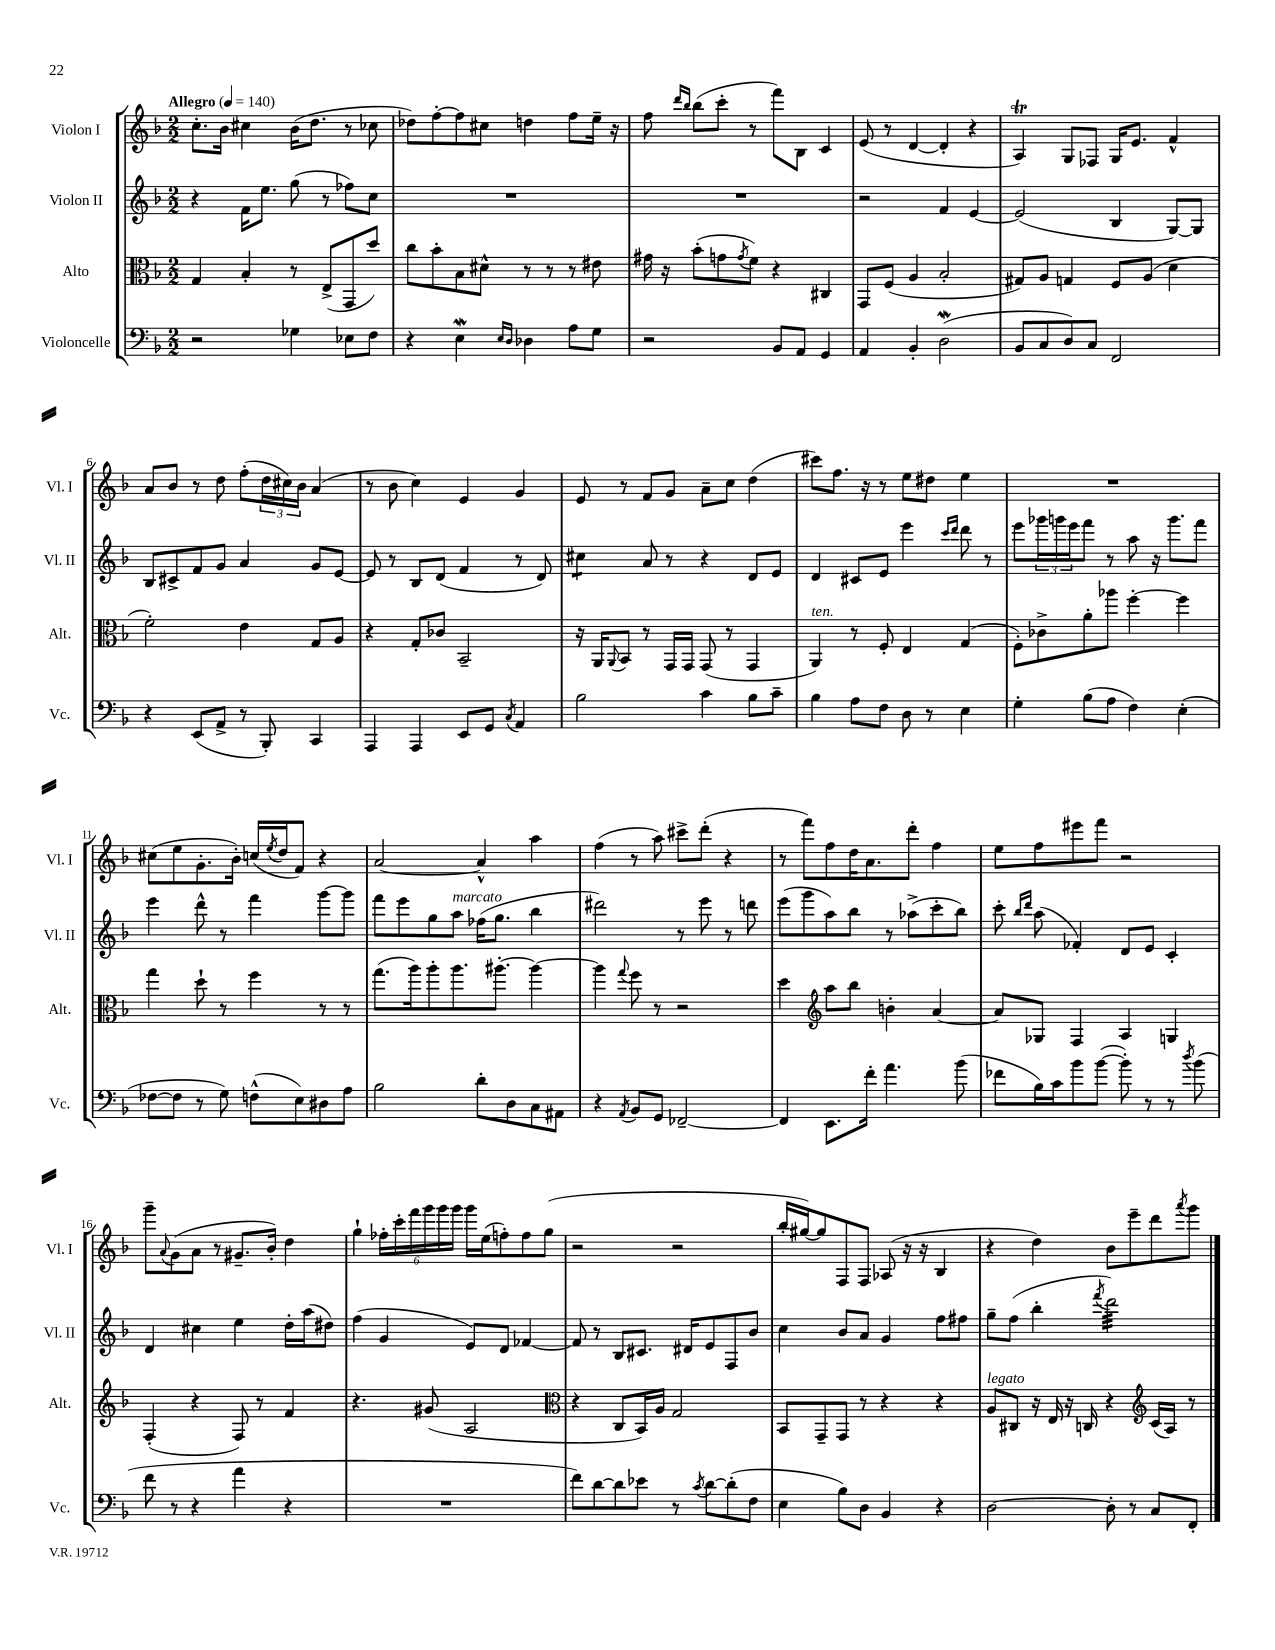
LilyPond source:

<<
\new StaffGroup <<
\new Staff = "s0" \with { instrumentName = "Violon I" shortInstrumentName = "Vl. I" } {
    \clef treble \key f \major \numericTimeSignature \time 2/2 \tempo "Allegro" 4 = 140
    c''8.-. bes'16 cis''4 bes'16( d''8. r8 ces''8 |
    des''8) f''8~-. f''8 cis''8 d''4 f''8 e''16-- r16 |
    f''8 \grace { d'''16 bes''16 } bes''8( c'''8-. r8 f'''8) bes8 c'4 |
    e'8( r8 d'4~ d'4-. r4 |
    a4\trill) g8 fes8 g16 e'8. f'4-^ |
    a'8 bes'8 r8 d''8 f''8-.( \tuplet 3/2 { d''16 cis''16) bes'16 } a'4( |
    r8 bes'8 c''4) e'4 g'4 |
    e'8 r8 f'8 g'8 a'8-- c''8 d''4( |
    cis'''8) f''8. r16 r8 e''8 dis''8 e''4 |
    R1 |
    cis''8( e''8 g'8.-. bes'16-.) c''16( \acciaccatura { e''8 } d''16 f'8) r4 |
    a'2~ a'4-^ a''4 |
    f''4( r8 a''8) cis'''8-> d'''8-.( r4 |
    r8 f'''8) f''8 d''16 a'8. d'''8-. f''4 |
    e''8 f''8 eis'''8 f'''8 r2 |
    g'''8-- \appoggiatura { a'8 } g'8( a'8 r8 gis'8.-- bes'16-.) d''4 |
    g''4-! \tuplet 6/4 { fes''16-. c'''16-. f'''16 g'''16 g'''16 g'''16 } g'''16 e''16( f''8-.) f''8 g''8( |
    r2 r2 |
    bes''16-. gis''16~) gis''8 f8 f8 aes8( r16 r16 bes4 |
    r4 d''4) bes'8 e'''8-- d'''8 \acciaccatura { a'''8 } g'''8 \bar "|." |
}
\new Staff = "s1" \with { instrumentName = "Violon II" shortInstrumentName = "Vl. II" } {
    \clef treble \key f \major \numericTimeSignature \time 2/2
    r4 f'16 e''8. g''8( r8 fes''8) c''8 |
    R1 |
    R1 |
    r2 f'4 e'4~ |
    e'2( bes4 g8~) g8 |
    bes8 cis'8-> f'8 g'8 a'4 g'8 e'8~ |
    e'8 r8 bes8 d'8( f'4 r8 d'8) |
    cis''4:8 a'8 r8 r4 d'8 e'8 |
    d'4 cis'8 e'8 e'''4 \grace { c'''16 d'''16 } d'''8 r8 |
    e'''8 \tuplet 3/2 { ges'''16 g'''16 e'''16 } f'''8 r8 a''8 r16 g'''8. f'''8 |
    e'''4 d'''8-^ r8 f'''4 g'''8~ g'''8 |
    f'''8 e'''8 g''8 a''8^\markup { \italic "marcato" } fes''16( g''8. bes''4 |
    dis'''2) r8 e'''8 r8 d'''8 |
    e'''8( g'''8 a''8) bes''8 r8 aes''8->( c'''8-. bes''8) |
    c'''8-. \grace { bes''16 d'''16 } a''8( fes'4-.) d'8 e'8 c'4-. |
    d'4 cis''4 e''4 d''16-. a''16( dis''8) |
    f''4( g'4 e'8) d'8 fes'4~ |
    fes'8 r8 bes8 cis'8. dis'16 e'8 f8 bes'8 |
    c''4 bes'8 a'8 g'4 f''8 fis''8 |
    g''8-- f''8( bes''4-. \acciaccatura { f'''8 } d'''2:32) \bar "|." |
}
\new Staff = "s2" \with { instrumentName = "Alto" shortInstrumentName = "Alt." } {
    \clef alto \key f \major \numericTimeSignature \time 2/2
    g4 bes4-. r8 e8->( g,8 d''8) |
    c''8 bes'8-. bes8 dis'8-^ r8 r8 r8 eis'8 |
    gis'16 r16 bes'8-.( g'8 \acciaccatura { g'8 } f'8) r4 cis4 |
    g,8 f8( a4 bes2-. |
    gis8) a8 g4 f8 a8( d'4 |
    f'2-.) e'4 g8 a8 |
    r4 g8-. ces'8 bes,2-- |
    r16 a,16 \appoggiatura { a,8 } bes,8 r8 g,16 g,16 g,8( r8 g,4 |
    a,4^\markup { \italic "ten." }) r8 f8-. e4 g4( |
    f8-.) ces'8-> a'8-. aes''8 f''4~-. f''4 |
    g''4 d''8-! r8 f''4 r8 r8 |
    g''8.( a''16) a''8-. a''8. ais''8.~-. ais''4~ |
    ais''4 \appoggiatura { g''8 } f''8 r8 r2 |
    d''4 \clef treble a''8 bes''8 b'4-. a'4~ |
    a'8 ges8 f4 a4 g4 |
    f4-.( r4 f8) r8 f'4 |
    r4. gis'8( a2 |
    \clef alto r4 c8 bes,16) a16 g2 |
    bes,8 g,8-- g,8 r8 r4 r4 |
    a8^\markup { \italic "legato" } cis8 r16 e16 r16 c16 r4 \clef treble c'16( a16) r8 \bar "|." |
}
\new Staff = "s3" \with { instrumentName = "Violoncelle" shortInstrumentName = "Vc." } {
    \clef bass \key f \major \numericTimeSignature \time 2/2
    r2 ges4 ees8 f8 |
    r4 e4\mordent \grace { e16 d16 } des4 a8 g8 |
    r2 bes,8 a,8 g,4 |
    a,4 bes,4-. d2\mordent( |
    bes,8 c8 d8) c8 f,2 |
    r4 e,8( a,8-> r8 bes,,8-.) c,4 |
    a,,4 a,,4 e,8 g,8 \acciaccatura { c8 } a,4 |
    bes2 c'4 bes8 c'8-- |
    bes4 a8 f8 d8 r8 e4 |
    g4-. bes8( a8 f4) e4-.( |
    fes8~ fes8 r8 g8) f8-^( e8) dis8 a8 |
    bes2 d'8-. d8 c8 ais,8 |
    r4 \acciaccatura { a,8 } bes,8 g,8 fes,2~-- |
    fes,4 e,8. f'16-. a'4. bes'8( |
    fes'8 bes16) c'16 bes'8 bes'8~( bes'8-.) r8 r8 \acciaccatura { d''8 } bes'8( |
    f'8 r8 r4 a'4 r4 |
    R1 |
    f'8) d'8~ d'8 ees'8 r8 \acciaccatura { c'8 } d'8~ d'8-.( f8 |
    e4 bes8) d8 bes,4 r4 |
    d2~ d8-. r8 c8 f,8-. \bar "|." |
}
>>
>>
